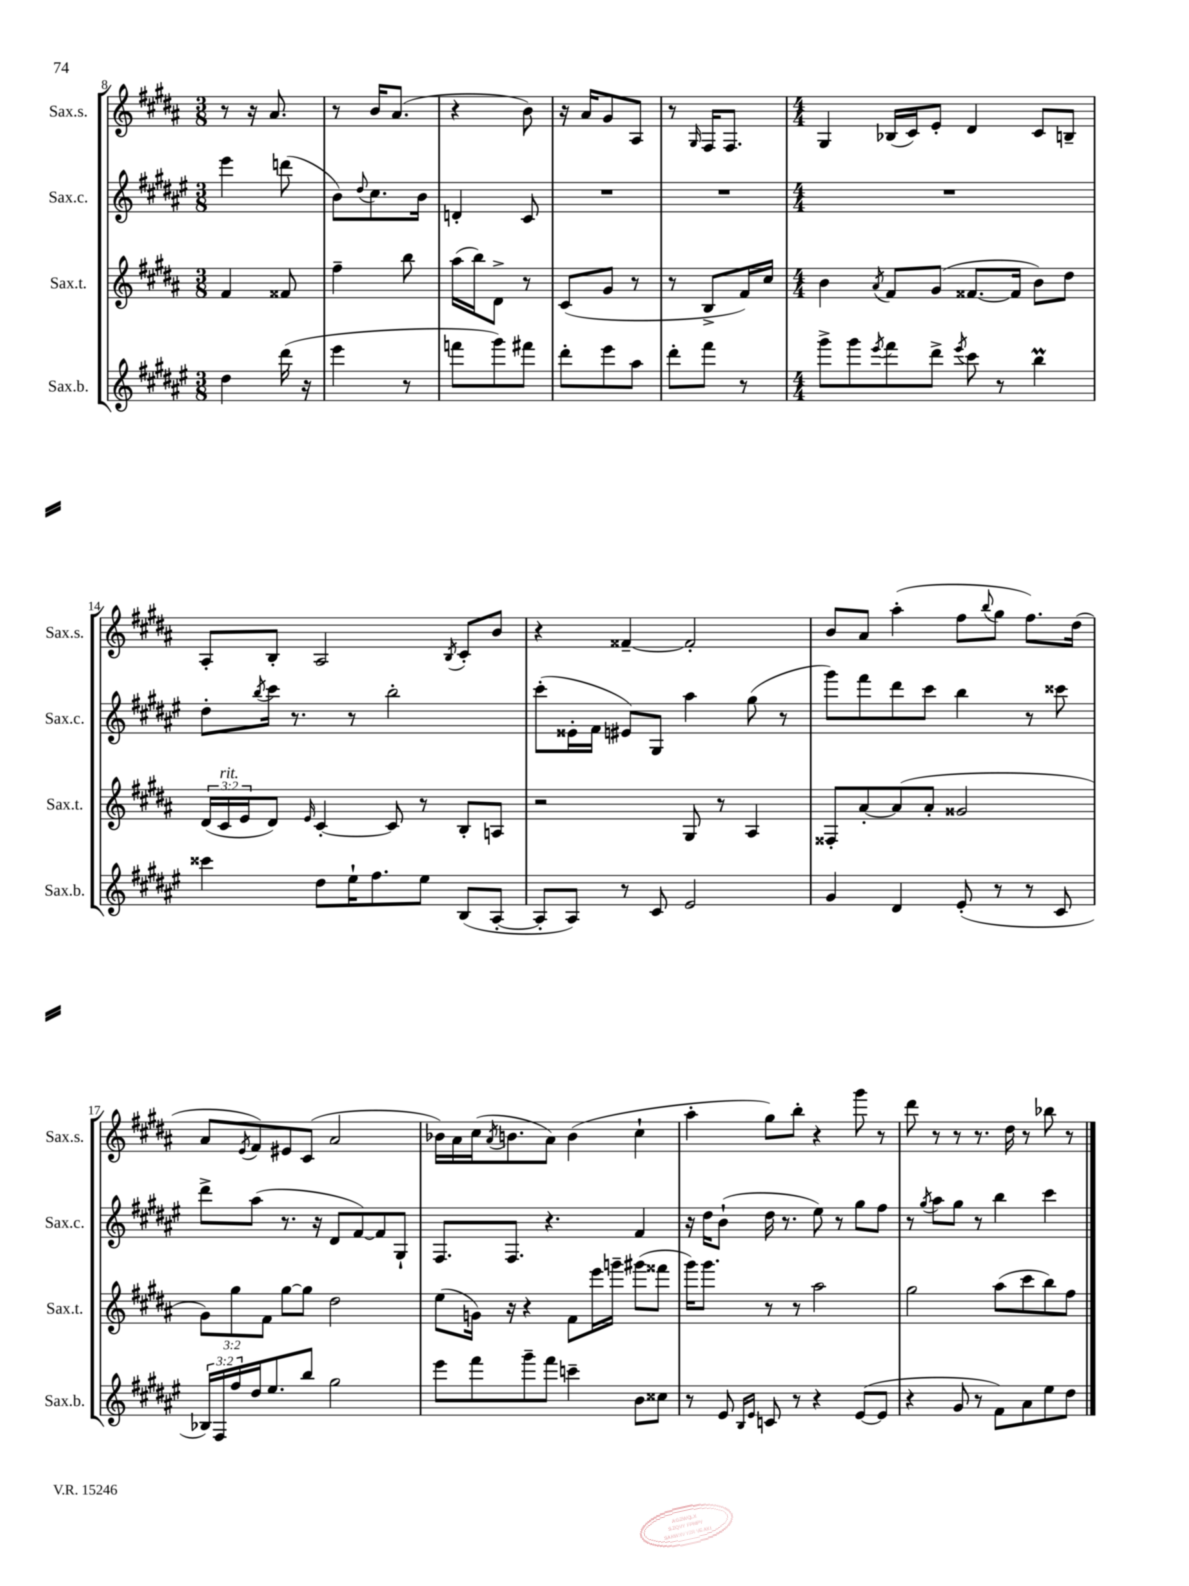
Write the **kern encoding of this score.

**kern	**kern	**kern	**kern
*part4	*part3	*part2	*part1
*staff4	*staff3	*staff2	*staff1
*I"Sax.b.	*I"Sax.t.	*I"Sax.c.	*I"Sax.s.
*I'Sax.b.	*I'Sax.t.	*I'Sax.c.	*I'Sax.s.
*clefG2	*clefG2	*clefG2	*clefG2
*k[f#c#g#d#a#e#]	*k[f#c#g#d#a#]	*k[f#c#g#d#a#e#]	*k[f#c#g#d#a#]
*M3/8	*M3/8	*M3/8	*M3/8
=8	=8	=8	=8
4dd#\	4f#/	4eee#\	8r
.	.	.	16r
.	.	.	8.a#/
(16ddd#\	8f##X/	(8dddn\	.
16r	.	.	.
=9	=9	=9	=9
4eee#\	4ff#~\	8b\L)	8r
.	.	8qqdd#/	.
.	.	8.cc#\	16b/KL
.	.	.	(8.a#/J
8r	8bb\	.	.
.	.	16b\Jk	.
=10	=10	=10	=10
8fffn\L	(16aa#\LL	4dn'/	4r
.	16bb\J)	.	.
8ggg#\)	8d#^\J	.	.
8fff#X\J	8r	8c#/	8b\)
=11	=11	=11	=11
8ddd#'\L	(8c#/L	4.r	16r
.	.	.	16a#/KL
8eee#\	8g#/J	.	8g#/
8aa#\J	8r	.	8A#/J
=12	=12	=12	=12
8ddd#'\L	8r	4.r	8r
.	.	.	16qqG#/
8fff#\J	8B^/L	.	16F#/KL
.	.	.	8.F#/J
8r	16f#/L)	.	.
.	16cc#/JJ	.	.
=13	=13	=13	=13
*M4/4	*M4/4	*M4/4	*M4/4
8ggg#^\L	4b\	1r	4G#/
8ggg#\	.	.	.
8qeee#/	8qa#/	.	.
8fff#\	8f#/L	.	(16B-X/LL
.	.	.	16c#/J)
8ddd#^\J	(8g#/J	.	8e'/J
8qeee#/	.	.	.
8ccc#\	[8.f##X/L	.	4d#/
8r	.	.	.
.	16f##/Jk]	.	.
4bbM\	8b\L)	.	8c#/L
.	8dd#\J	.	8Bn~/J
!!LO:LB:g=z
=14	=14	=14	=14
4ccc##X\	(24d#/LL	8dd#'\L	8A#'/L
!	!LO:TX:a:i:t=rit.	!	!
.	24c#/	.	.
.	24e/J	.	.
.	.	8qbb/	.
.	8d#/J)	16ccc#\Jk	8B'/J
.	.	8.r	.
.	16qqe/	.	.
8dd#\L	[4c#'/	.	2A#/
16ee#`\K	.	8r	.
8.ff#\	.	.	.
.	8c#/]	2bb'\	.
8ee#\J	8r	.	.
.	.	.	8qB/
(8B/L	8B'/L	.	8c#'/L
[8A#'/J	8An/J	.	8b/J
=15	=15	=15	=15
8A#'/L]	2r	(8ccc#'\L	4r
8A#/J)	.	16e##X'\L	.
.	.	16f#\JJ	.
8r	.	8e#X/L)	[4f##X~/
8c#/	.	8G#/J	.
2e#/	8G#/	4aa#\	2f##'/]
.	8r	.	.
.	4A#/	(8gg#\	.
.	.	8r	.
=16	=16	=16	=16
4g#/	8F##X'/L	8ggg#\L)	8b/L
.	[8a#'/	8fff#\	8a#/J
4d#/	(8a#/]	8ddd#\	(4aa#'\
.	8a#'/J	8ccc#\J	.
(8e#'/	2g##X/	4bb\	8ff#\L
.	.	.	8qqbb/
8r	.	.	8gg#\J
8r	.	8r	8.ff#\L)
8c#/	.	8ccc##X\	.
.	.	.	(16dd#\Jk
!!LO:LB:g=z
=17	=17	=17	=17
24B-X/LL)	12g#\L)	8ddd#^\L	8a#/L
24F#/	.	.	.
24ff#/	12gg#\	.	.
.	.	.	8qe/
16dd#/J	.	(8aa#\J	8f#/)
.	12f#\J	.	.
8.ee#/	.	.	.
.	[8gg#\L	8.r	8e#X/
8bb/J	8gg#\J]	.	(8c#/J
.	.	16r	.
2gg#\	2dd#\	8d#/L	2a#/
.	.	[8f#/)	.
.	.	8f#/]	.
.	.	8G#`/J	.
=18	=18	=18	=18
8eee#\L	(8ee\L	8.F#/L	16b-X\LL)
.	.	.	16a#\
8fff#\	16gn\Jk)	.	(16cc#\J
.	.	.	8qa#/
.	16r	8.F#/J	8.bn\
8ggg#~\	4r	.	.
8fff#\J	.	4.r	8a#\J)
4cccn~\	8f#\L	.	(4b\
.	16eee\L	.	.
.	16gggn~\JJ	.	.
8b\L	(8ggg#X\L	4f#/	4cc#`\
8cc##X\J	8fff##X\J	.	.
=19	=19	=19	=19
8r	16ggg#\KL)	16r	4aa#'\
.	8.ggg#\J	16dd#\KL	.
8e#/	.	(8b`\J	.
16qqB/LL	.	.	.
16qqe#/JJ	.	.	.
8cn/	8r	16dd#\	8gg#\L)
.	.	8.r	.
8r	8r	.	8bb'\J
4r	2aa#\	8ee#\)	4r
.	.	8r	.
([8e#/L	.	8gg#\L	8ggg#\
8e#/J]	.	8ff#\J	8r
=20	=20	=20	=20
4r	2gg#\	8r	8ddd#\
.	.	8qgg#/	.
.	.	8aa#\L	8r
8g#/	.	8gg#\J	8r
8r	.	8r	8.r
8f#\L)	(8aa#\L	4bb\	.
.	.	.	16dd#\
8a#\	8ccc#\	.	8r
8ee#\	8bb\)	4ccc#\	8bb-X\
8dd#\J	8ff#\J	.	8r
==	==	==	==
*-	*-	*-	*-
